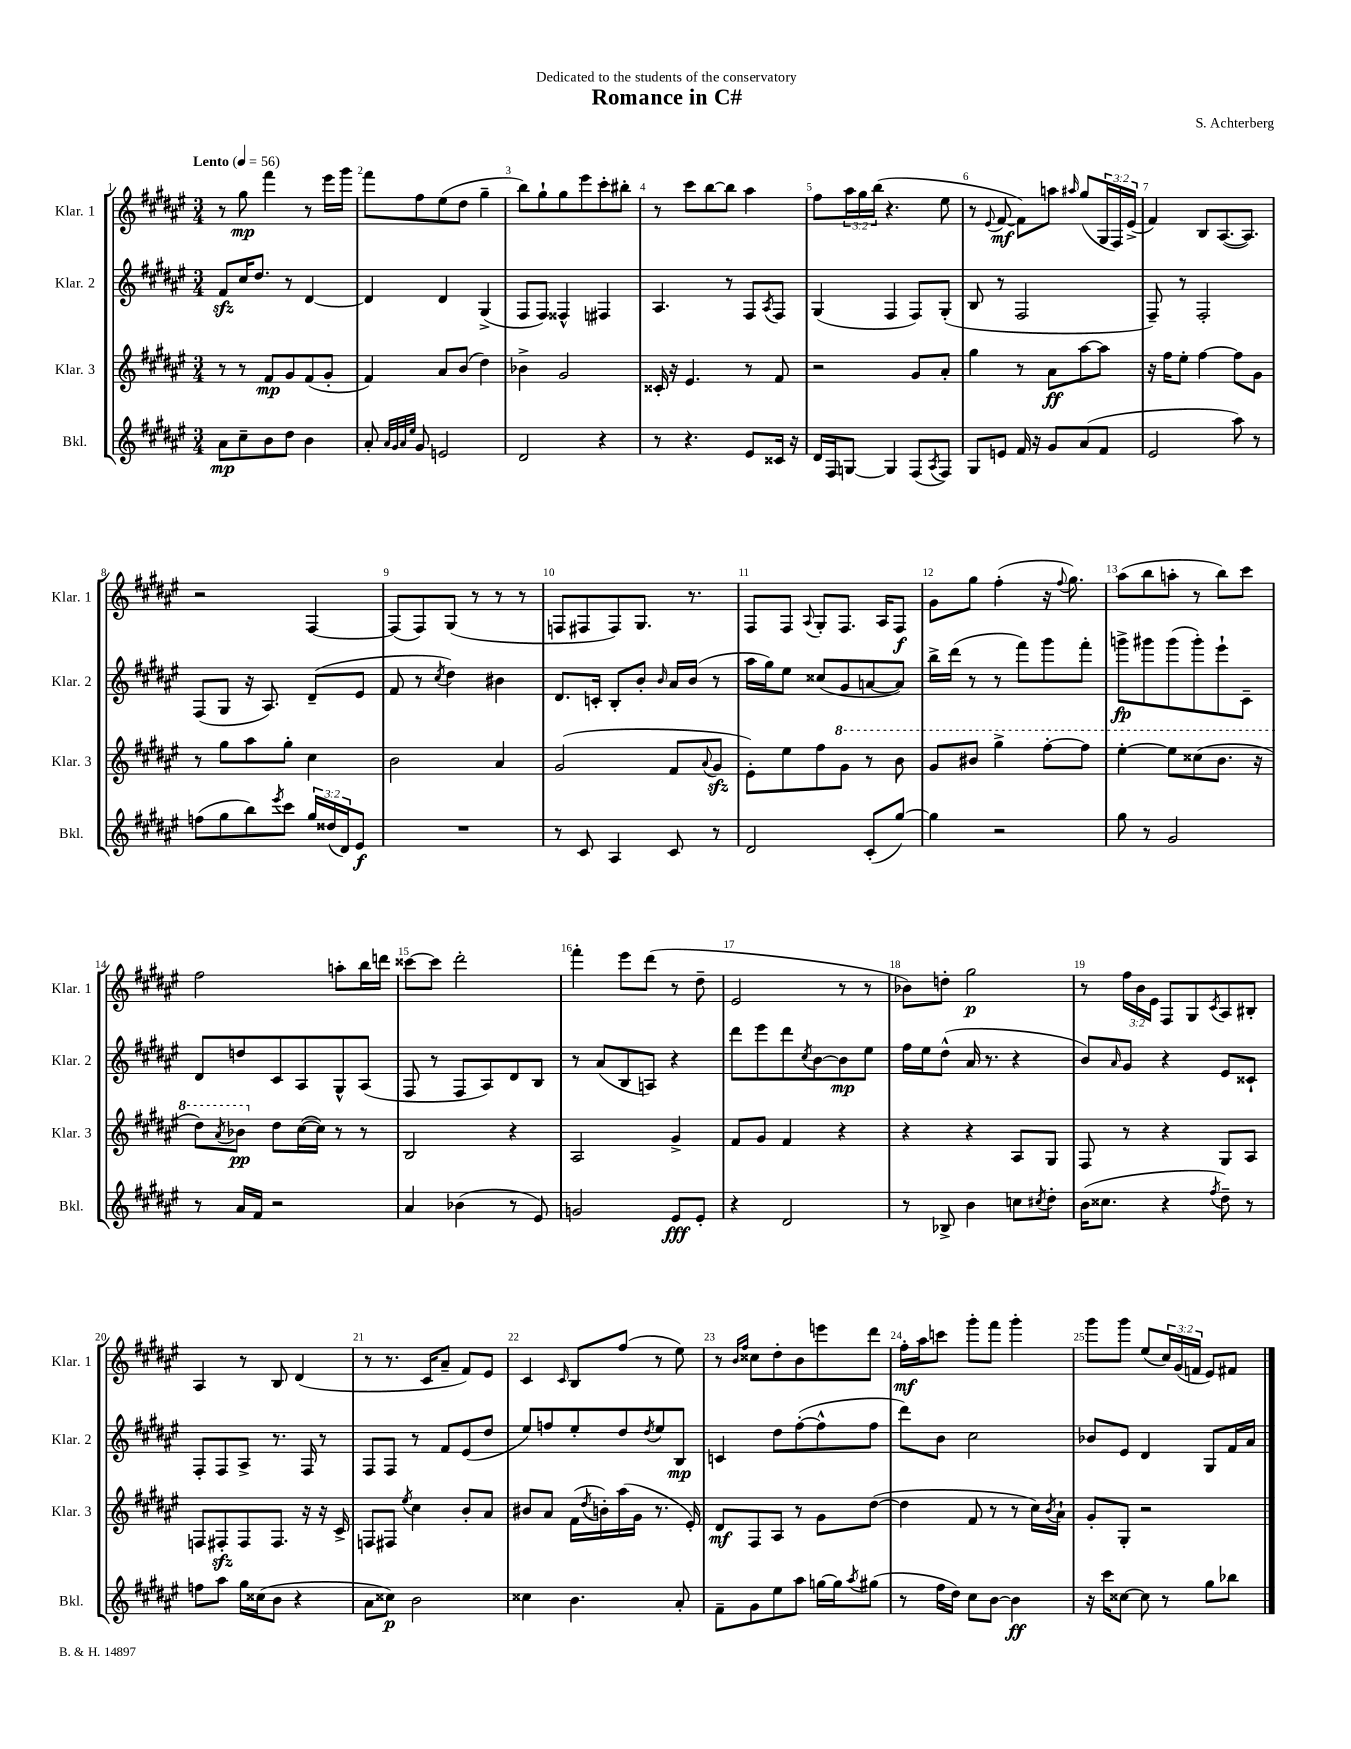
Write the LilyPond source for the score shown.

\header { title = "Romance in C#" composer = "S. Achterberg" dedication = "Dedicated to the students of the conservatory" }
<<
\new StaffGroup <<
\new Staff = "s0" \with { instrumentName = "Klar. 1" shortInstrumentName = "Klar. 1" } {
    \clef treble \key fis \major \numericTimeSignature \time 3/4 \override Staff.TupletNumber.text = #tuplet-number::calc-fraction-text \tempo "Lento" 4 = 56
    r8 gis''8\mp fis'''4 r8 eis'''16 gis'''16 |
    fis'''8 fis''8 eis''8( dis''8 gis''4-- |
    b''8) gis''8-! gis''8 eis'''8 cis'''8-. bis''8-. |
    r8 cis'''8 b''8~ b''8 ais''4 |
    fis''8 \tuplet 3/2 { ais''16 gis''16 b''16( } r4. eis''8 |
    r8 \appoggiatura { eis'8 } fis'8~\mf fis'8) a''8 \grace { ais''16 } gis''8( \tuplet 3/2 { gis16 fis16) eis'16->( } |
    fis'4) b8 ais8.~( ais8.) |
    r2 fis4~ |
    fis8( fis8) gis8( r8 r8 r8 |
    f8 fis8 fis8) gis8. r8. |
    fis8 fis8 \appoggiatura { ais8 } gis8-. fis8. ais16 fis8\f |
    gis'8 gis''8 fis''4-.( r16 \appoggiatura { fis''8 } gis''8.) |
    ais''8( b''8 a''8-. r8 b''8) cis'''8 |
    fis''2 a''8-. b''16 d'''16 |
    cisis'''8~ cisis'''8 dis'''2-. |
    fis'''4-. eis'''8 dis'''8( r8 dis''8-- |
    eis'2 r8 r8 |
    bes'8) d''8-. gis''2\p |
    r8 \tuplet 3/2 { fis''16 b'16 eis'16 } fis8 gis8 \acciaccatura { cis'8 } ais8 bis8-. |
    ais4 r8 b8 dis'4( |
    r8 r8. cis'16 ais'8-- fis'8) eis'8 |
    cis'4 \grace { cis'16 } b8 fis''8( r8 eis''8) |
    r8 \grace { b'16 fis''16 } cisis''8 dis''8-. b'8 e'''8 dis'''8 |
    fis''16-.\mf ais''16 c'''8 gis'''8-. fis'''8 gis'''4-. |
    gis'''8 gis'''8 eis''8( \tuplet 3/2 { cis''16) gis'16( f'16 } eis'8) fis'8 \bar "|." |
}
\new Staff = "s1" \with { instrumentName = "Klar. 2" shortInstrumentName = "Klar. 2" } {
    \clef treble \key fis \major \numericTimeSignature \time 3/4
    fis'8\sfz cis''16 dis''8. r8 dis'4~ |
    dis'4 dis'4 gis4->( |
    fis8 fis8) fisis4-^ fis4 |
    ais4. r8 fis8 \acciaccatura { ais8 } fis8 |
    gis4( fis4 fis8) gis8-.( |
    b8 r8 fis2 |
    fis8--) r8 fis2-. |
    fis8( gis8 r16 ais8.) dis'8--( eis'8 |
    fis'8 r8 \acciaccatura { cis''8 } dis''4) bis'4 |
    dis'8. c'16-. b8-. b'8-. \grace { b'16 } ais'16 b'16( r8 |
    ais''16 gis''16) eis''8 cisis''8( gis'8 a'8~ a'8) |
    b''16-> dis'''16( r8 r8 fis'''8) gis'''8 fis'''8-. |
    g'''8->\fp gis'''8 gis'''8( gis'''8-.) eis'''8-! cis'8-- |
    dis'8 d''8 cis'8 ais8 gis8-^ ais8( |
    fis8 r8 fis8 ais8) dis'8 b8 |
    r8 ais'8( b8 a8) r4 |
    dis'''8 eis'''8 dis'''8 \acciaccatura { cis''8 } b'8~ b'8\mp eis''8 |
    fis''16 eis''16 dis''8-^( ais'16 r8. r4 |
    b'8) \grace { ais'16 } gis'8 r4 eis'8 cisis'8-! |
    fis8-. fis8 ais8-> r8. fis16 r8 |
    fis8 fis8 r8 fis'8 eis'8( dis''8 |
    eis''8) f''8 eis''8-. dis''8 \acciaccatura { dis''8 } eis''8 b8\mp |
    c'4 dis''8 fis''8~-.( fis''8-^ fis''8 |
    dis'''8) b'8 cis''2 |
    bes'8 eis'8 dis'4 gis8 fis'16 ais'16 \bar "|." |
}
\new Staff = "s2" \with { instrumentName = "Klar. 3" shortInstrumentName = "Klar. 3" } {
    \clef treble \key fis \major \numericTimeSignature \time 3/4
    r8 r8 fis'8\mp gis'8 fis'8( gis'8-. |
    fis'4) ais'8 b'8( dis''4) |
    bes'4-> gis'2 |
    cisis'16-. r16 eis'4. r8 fis'8 |
    r2 gis'8 ais'8-. |
    gis''4 r8 ais'8\ff ais''8~ ais''8 |
    r16 fis''16 eis''8-. fis''4~ fis''8 gis'8 |
    r8 gis''8 ais''8 gis''8-. cis''4 |
    b'2 ais'4 |
    gis'2( fis'8 \appoggiatura { ais'8 } gis'8\sfz |
    eis'8-.) eis''8 fis''8 \ottava #1 gis''8 r8 b''8 |
    gis''8 bis''8 gis'''4-> fis'''8~-. fis'''8 |
    eis'''4~-. eis'''8 cisis'''8( b''8. r16 |
    dis'''8) \acciaccatura { ais''8 } bes''8\pp \ottava #0 dis''8 cis''16~( cis''16) r8 r8 |
    b2 r4 |
    ais2 gis'4-> |
    fis'8 gis'8 fis'4 r4 |
    r4 r4 ais8 gis8 |
    fis8 r8 r4 gis8 ais8 |
    f8 fis8-.\sfz fis8 fis8. r16 r16 cis'16-> |
    f8 fis8 \acciaccatura { eis''8 } cis''4 b'8-. ais'8 |
    bis'8 ais'8 fis'16( \acciaccatura { dis''8 } b'16-.) ais''16( gis'16 r8. eis'16-.) |
    dis'8\mf fis8 ais8 r8 gis'8 dis''8~( |
    dis''4 fis'8 r8 r8 cis''16) \acciaccatura { b'8 } ais'16-! |
    gis'8-. gis8-. r2 \bar "|." |
}
\new Staff = "s3" \with { instrumentName = "Bkl." shortInstrumentName = "Bkl." } {
    \clef treble \key fis \major \numericTimeSignature \time 3/4 \override Staff.TupletNumber.text = #tuplet-number::calc-fraction-text
    ais'8\mp cis''8-- b'8 dis''8 b'4 |
    ais'8-. \grace { ais'32 gis'32 ais'32 eis''32 } gis'8 e'2 |
    dis'2 r4 |
    r8 r4. eis'8 cisis'16 r16 |
    dis'16 fis16 g8~ g4 fis8( \acciaccatura { ais8 } fis8) |
    gis8 e'8 fis'16 r16 gis'8 ais'8( fis'8 |
    eis'2 ais''8) r8 |
    f''8( gis''8 b''8) \acciaccatura { eis'''8 } cis'''8 \tuplet 3/2 { gis''16 disis''16( dis'16) } eis'8\f |
    R2. |
    r8 cis'8 ais4 cis'8 r8 |
    dis'2 cis'8-.( gis''8~) |
    gis''4 r2 |
    gis''8 r8 gis'2 |
    r8 ais'16 fis'16 r2 |
    ais'4 bes'4( r8 eis'8) |
    g'2 eis'8\fff eis'8-. |
    r4 dis'2 |
    r8 bes8-> b'4 c''8 \acciaccatura { cis''8 } dis''8-. |
    b'16( cisis''8. r4 \acciaccatura { fis''8 } dis''8--) r8 |
    f''8 ais''8 gis''16 cisis''16( b'8 r4 |
    ais'8 cisis''8\p) b'2 |
    cisis''4 b'4. ais'8-. |
    fis'8-- gis'8 eis''8 ais''8 g''16~ g''16 \acciaccatura { ais''8 } gis''8( |
    r8 fis''16 dis''16) cis''8 b'8~ b'4\ff |
    r16 cis'''16 cisis''8~ cisis''8 r8 gis''8 bes''8 \bar "|." |
}
>>
>>
\layout { \context { \Score \override BarNumber.break-visibility = ##(#f #t #t) barNumberVisibility = #all-bar-numbers-visible } }
